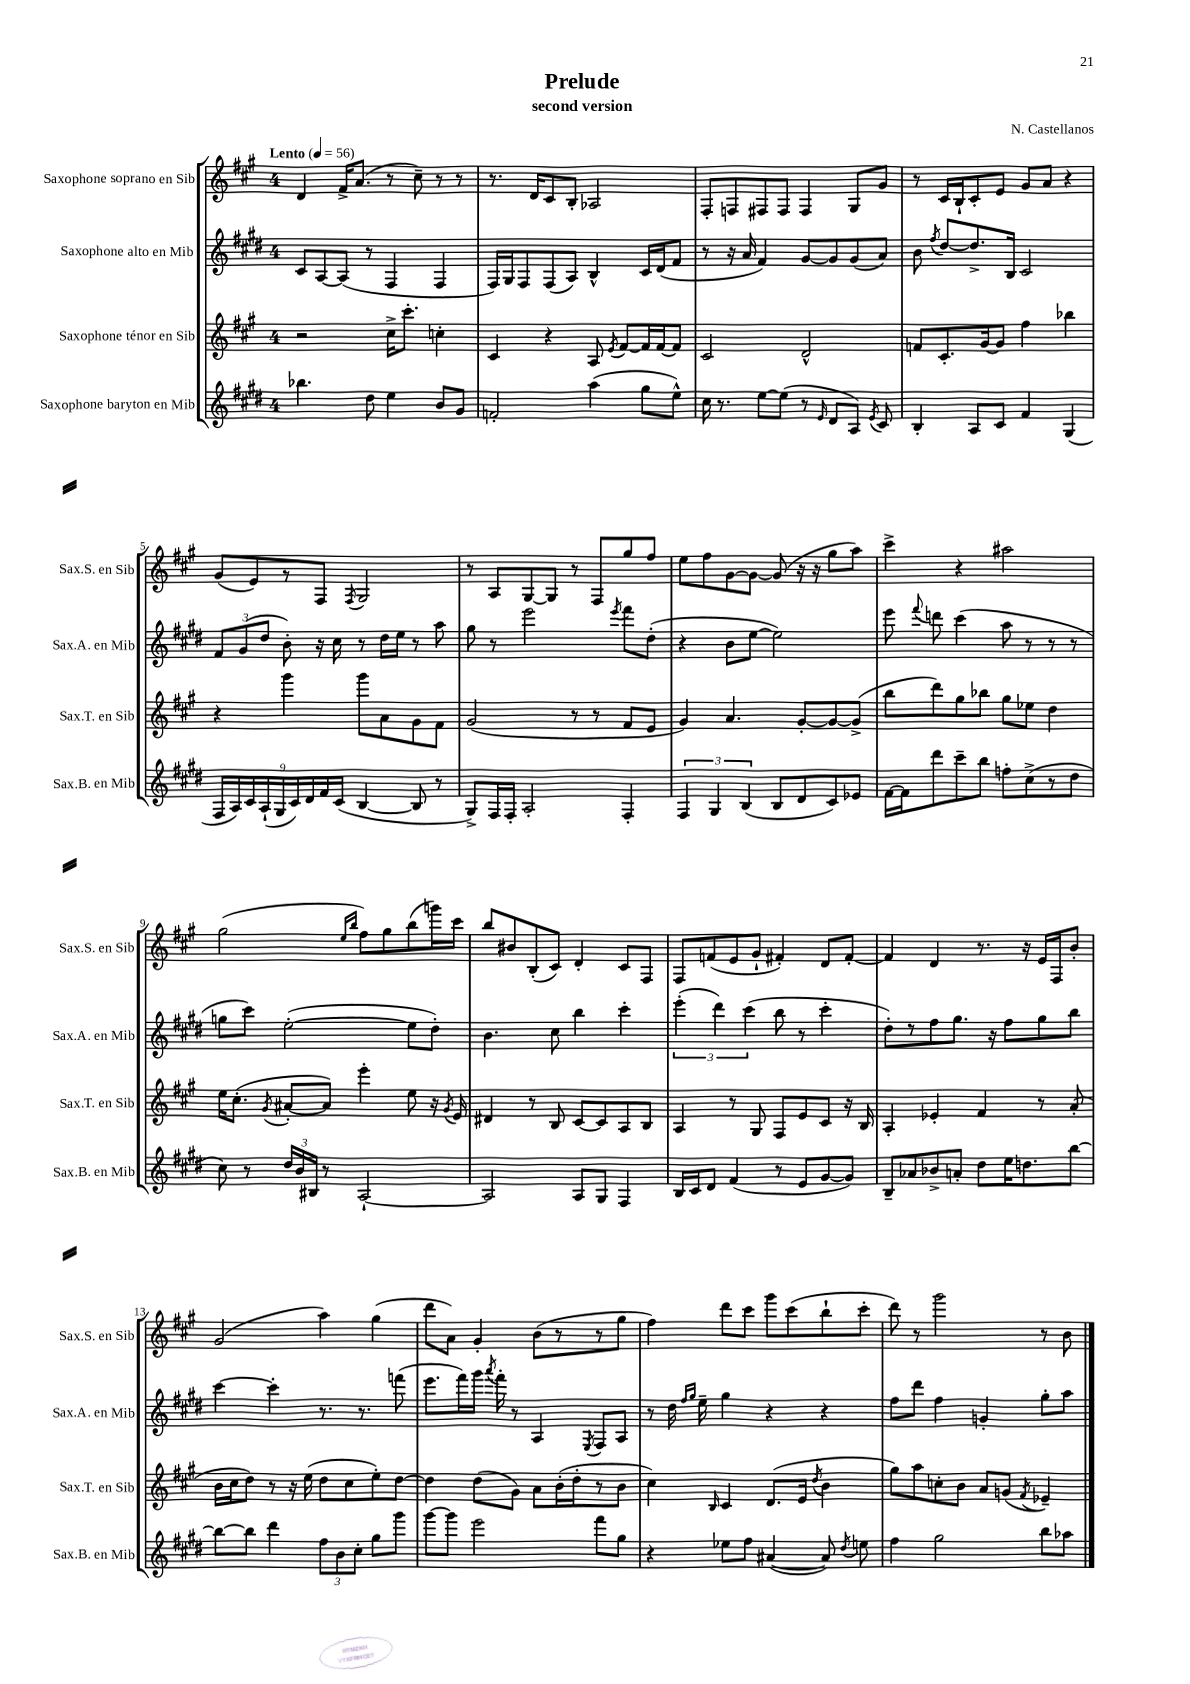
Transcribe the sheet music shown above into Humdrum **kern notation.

**kern	**kern	**kern	**kern
*staff4	*staff3	*staff2	*staff1
*clefG2	*clefG2	*clefG2	*clefG2
*k[f#c#g#d#]	*k[f#c#g#]	*k[f#c#g#d#]	*k[f#c#g#]
*M4/4	*M4/4	*M4/4	*M4/4
*MM56	*MM56	*MM56	*MM56
4.bb-	2r	8c#	4d
.	.	[8A	.
.	.	(8A]	16f#^
.	.	.	(8.a
8dd#	.	8r	.
4ee	16cc#^	4F#	8r
.	8.ccc#'	.	.
.	.	.	8cc#~)
8b	4cc'	4F#	8r
8g#	.	.	8r
=	=	=	=
2f'	4c#	16F#)	8.r
.	.	16G#	.
.	.	8F#	.
.	.	.	16d
.	4r	(8F#	8c#
.	.	8A)	8B'
(4aa	8A	4B^^	2A-
.	8qe	.	.
.	[8f#	.	.
8gg#	16f#]	16c#	.
.	[16f#	(16d#	.
8ee^^)	8f#]	8f#	.
=	=	=	=
16cc#	2c#	8r	8F#'
8.r	.	.	.
.	.	16r	8F
.	.	16a	.
[8ee	.	4f#)	8F#
(8ee]	.	.	8F#
8r	2d^^	[8g#	4F#
16qqe	.	.	.
8d#	.	8g#]	.
8A)	.	(8g#	8G#
8qe	.	.	.
8c#	.	8a)	8g#
=	=	=	=
4B'	8f	8b	8r
.	.	8qff#	.
.	8.c#'	[8dd#	16c#
.	.	.	16B`
8A	.	8.dd#^]	8c#'
.	[16g#	.	.
8c#	8g#]	.	8e
.	.	16B	.
4f#	4ff#	2c#	8g#
.	.	.	8a
(4G#	4bb-	.	4r
=	=	=	=
18F#	4r	12f#	(8g#
18A)	.	.	.
.	.	(12g#	.
18c#	.	.	.
.	.	.	8e)
(18A`	.	12dd#	.
18G#	.	.	.
.	4ggg#	8b')	8r
18c#)	.	.	.
18d#	.	.	.
.	.	16r	8F#
18f#	.	.	.
.	.	16cc#	.
(18c#	.	.	.
.	.	.	8qF#
[4B	8ggg#	8r	2G#
.	8a	16dd#	.
.	.	16ee	.
8B]	8g#	8r	.
8r	8f#	8aa	.
=	=	=	=
8G#^)	(2g#	8gg#	8r
16F#	.	8r	8A
16F#'	.	.	.
2A'	.	2eee	[8G#
.	.	.	8G#]
.	8r	.	8r
.	8r	.	8F#
.	.	8qeee	.
4F#'	8f#	8fff#	8gg#
.	8e	(8dd#'	8ff#
=	=	=	=
6F#	4g#)	4r	8ee
.	.	.	8ff#
6G#	.	.	.
.	4.a	8b	[8g#
(6B	.	.	.
.	.	[8ee	8g#_
8B	.	2ee])	(8g#]
8d#	[8g#'	.	16r
.	.	.	16r
8c#)	8g#_	.	8gg#
8e-	(8g#^]	.	8aa)
=	=	=	=
[16f#	8bb	8eee	4ccc#^
16f#]	.	.	.
.	.	8qqfff#	.
8ddd#	8ddd)	8ddd	.
8ccc#~	8gg#	(4ccc#	4r
8bb	8bb-	.	.
8ff'	8gg#	8aa	2aa#
(8cc#^	8ee-	8r	.
8r	4dd	8r	.
8dd#	.	8r	.
=	=	=	=
8cc#)	16ee	8gg	(2gg#
.	(8.cc#'	.	.
8r	.	8ccc#)	.
.	8qg#	.	.
24dd#	[8a#'	([2ee'	.
24b	.	.	.
24B#	.	.	.
8r	8a#])	.	.
.	.	.	16qqee
.	.	.	16qqbb
[2A`	4eee'	.	8ff#)
.	.	.	8gg#
.	8ee	8ee]	(8bb
.	16r	8dd#')	16ggg)
.	8qg#	.	.
.	16e	.	16ccc#
=	=	=	=
2A]	4d#	4.b	8bb
.	.	.	8b#
.	8r	.	(8B'
.	8B	8cc#	8c#)
8A	[8c#	4bb	4d'
8G#	8c#]	.	.
4F#	8A	4ccc#'	8c#
.	8B	.	8F#
=	=	=	=
16B	4A	(6eee'	8F#
16c#	.	.	.
8d#	.	.	(8f
.	.	6ddd#)	.
(4f#	8r	.	8e
.	.	(6ccc#	.
.	8G#	.	8g#`
8r	8F#	8bb	4f#')
8e	8e	8r	.
[8g#	8c#	4ccc#'	8d
8g#])	16r	.	[8f#'
.	16B	.	.
=	=	=	=
8B~	4A'	8dd#')	4f#]
8a-	.	8r	.
8b-^	4e-'	8ff#	4d
8a'	.	8.gg#	.
8dd#	4f#	.	8.r
.	.	16r	.
16ee	.	8ff#	.
8.dd	.	.	16r
.	8r	8gg#	16e
.	.	.	16F#
[8bb	(8a'	8bb	8b'
=	=	=	=
8bb_	16b	[4ccc#	(2g#
.	16cc#	.	.
8bb]	8dd)	.	.
4ddd#	8r	4ccc#']	.
.	16r	.	.
.	(16ee	.	.
12ff#	8dd	8.r	4aa)
12b	.	.	.
.	8cc#	.	.
12cc#'	.	.	.
.	.	8.r	.
8gg#	8ee')	.	(4gg#
8ggg#	[8dd	(8fff	.
=	=	=	=
[8ggg#	4dd]	8.eee	8ddd
8ggg#]	.	.	8a)
.	.	16fff#)	.
2eee	(8dd	16ggg#	4g#'
.	.	8qaaa	.
.	.	16fff#'	.
.	8g#)	8r	.
.	8a	4A	(8b
.	(16b'	.	8r
.	16dd'	.	.
.	.	8qE	.
8fff#	8r	8F#	8r
8gg#	8b	8A	8gg#
=	=	=	=
4r	4cc#)	8r	4ff#)
.	.	16dd#	.
.	.	16qqff#	.
.	.	16qqgg#	.
.	.	16ee~	.
.	16qqB	.	.
8ee-	4c#	4gg#	8ddd
8ff#	.	.	8ccc#
([4a#	(8.d	4r	8ggg#
.	.	.	(8ccc#
.	16e	.	.
.	8qdd	.	.
8a#])	4b	4r	8bb`
8qdd#	.	.	.
8ee	.	.	8ccc#'
=	=	=	=
4ff#	8gg#)	8ff#	8ddd)
.	8aa	8ddd#	8r
2gg#	8cc'	4ff#	2ggg#
.	8b	.	.
.	8a	4g'	.
.	(8g	.	.
.	8qf#	.	.
8bb	4e-~)	8gg#'	8r
8aa-	.	8aa	8b
==	==	==	==
*-	*-	*-	*-
